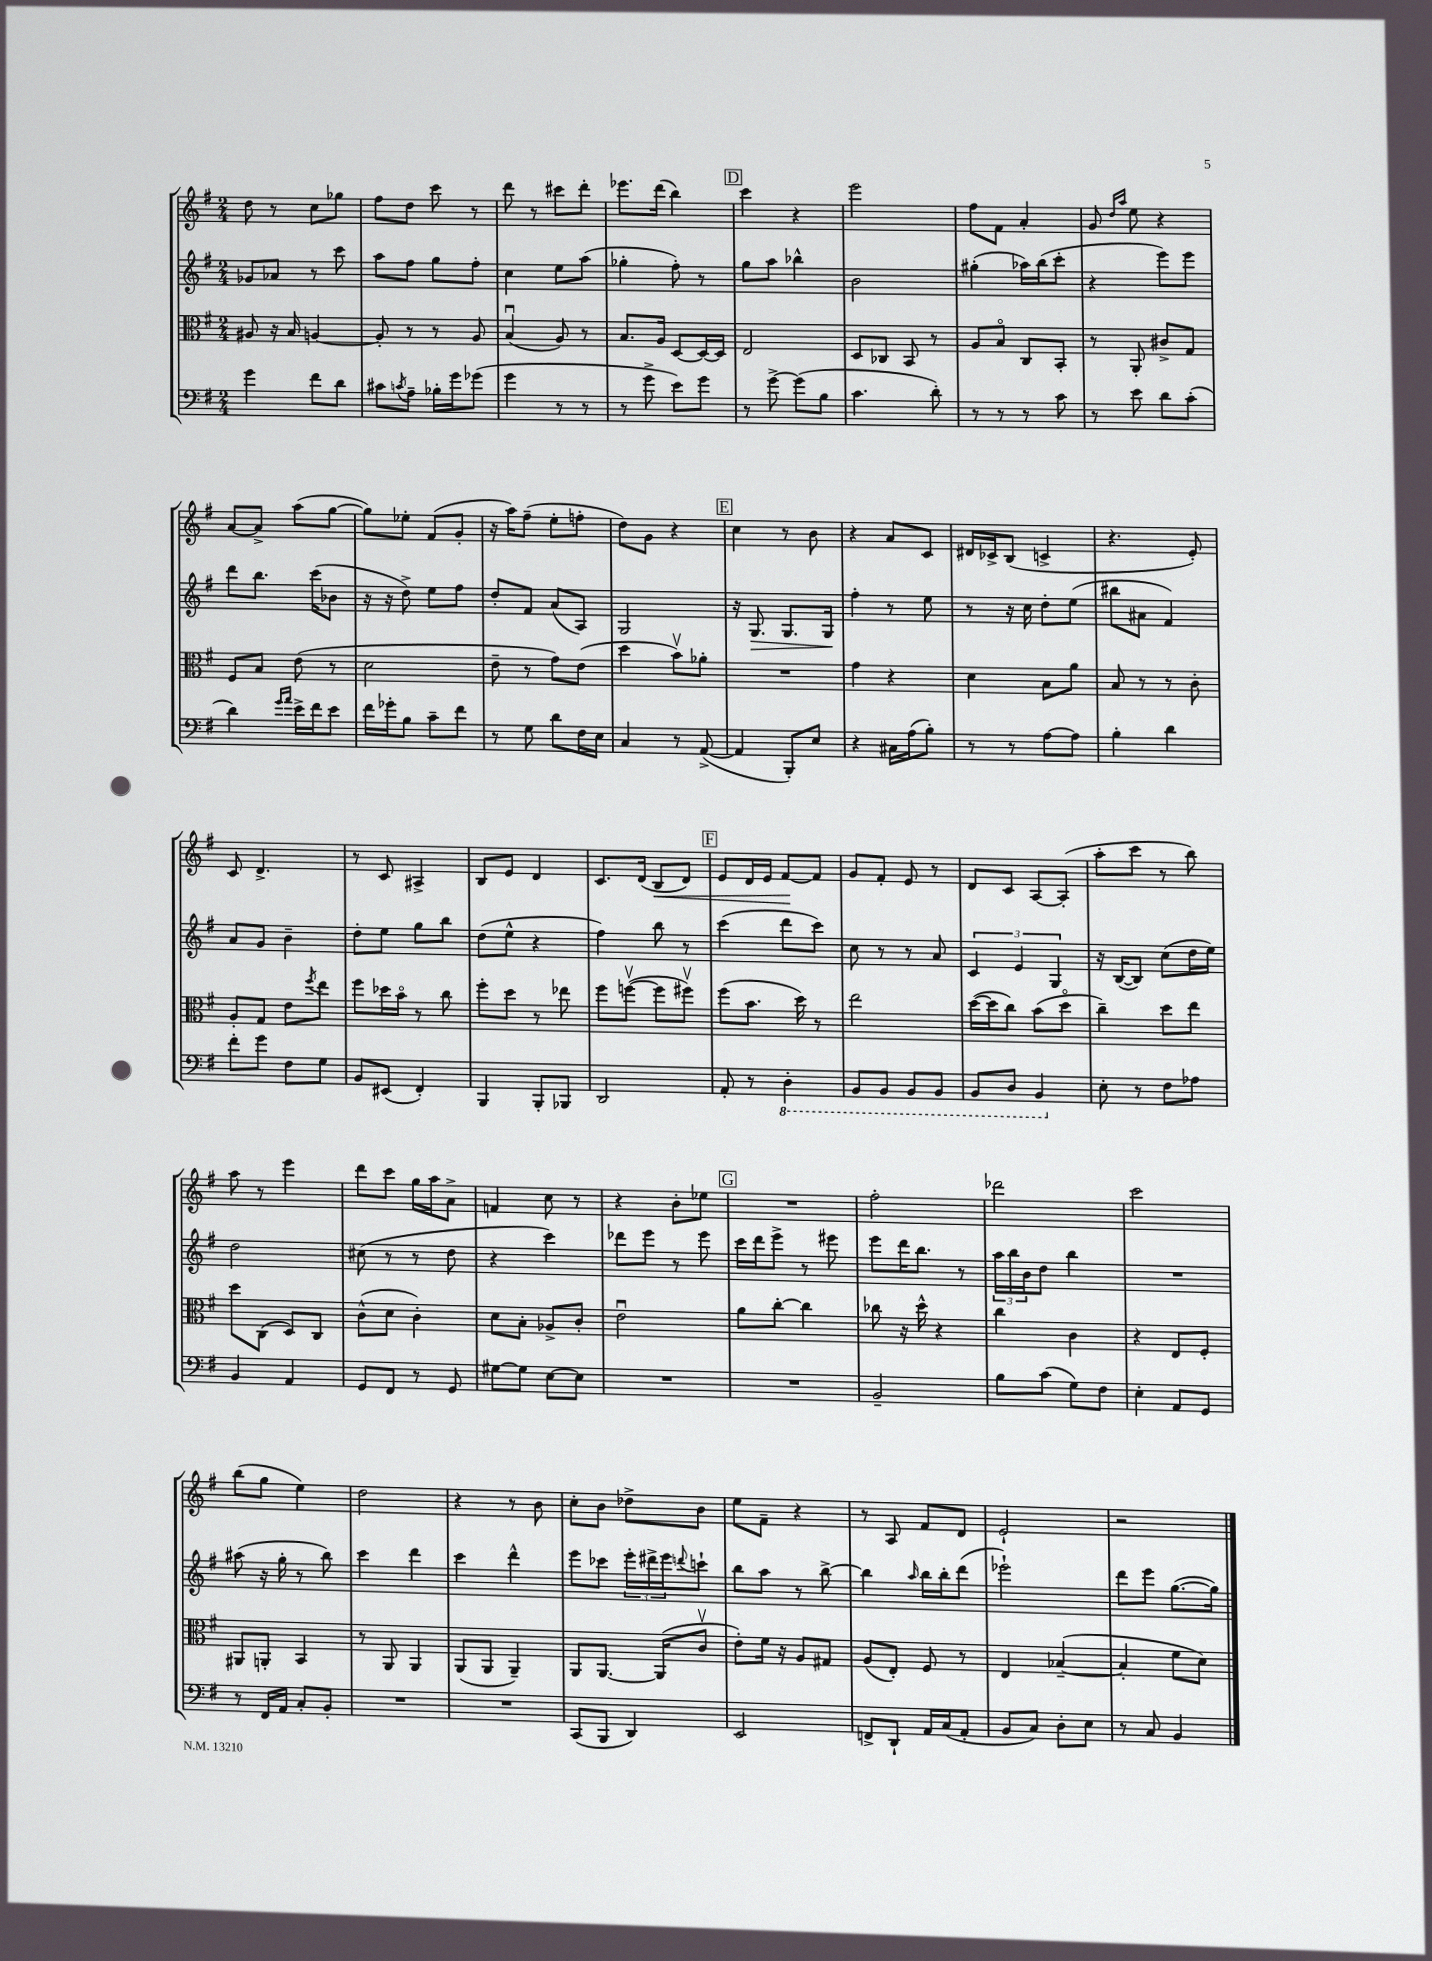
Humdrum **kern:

**kern	**kern	**kern	**kern
*staff4	*staff3	*staff2	*staff1
*clefF4	*clefC3	*clefG2	*clefG2
*k[f#]	*k[f#]	*k[f#]	*k[f#]
*M2/4	*M2/4	*M2/4	*M2/4
4g	8A#	8g-	8dd
.	16r	8a-	8r
.	16B	.	.
8f#	[4A	8r	8cc
8d	.	8ccc	8gg-
=	=	=	=
8c#	8A']	8aa	8ff#
8qc	.	.	.
8A~	8r	8ff#	8dd
16B-'	8r	8gg	8ccc
16g	.	.	.
(8g-	8A	8ff#'	8r
=	=	=	=
4g	(4Bu	4cc	8ddd
.	.	.	8r
8r	8A)	8ee	8ccc#
8r	8r	(8aa	8ddd'
=	=	=	=
8r	8.B	4gg-'	8.eee-
8g^	.	.	.
.	16A	.	(16ddd
8e)	[8D	8ff#')	4bb)
8g	16D_	8r	.
.	16D]	.	.
=	=	=	=
8r	2E	8gg	4ccc
[8g^	.	8aa	.
(8g]	.	4bb-^^	4r
8B	.	.	.
=	=	=	=
4.c	8D	2b	2eee
.	8C-	.	.
.	8BB	.	.
8d')	8r	.	.
=	=	=	=
8r	8A	(4gg#'	8ff#
8r	8Bo	.	8f#
8r	8C	16aa-)	4a'
.	.	(16bb	.
8c	8BB'	8ccc'	.
=	=	=	=
8r	8r	4r	8g
.	.	.	16qqdd
.	.	.	16qqaa
8e	8AA'	.	8ee
8d	8c#^	8eee)	4r
(8c'	8G	8eee	.
=	=	=	=
4d)	8F#	8ddd	[8a
.	8B	8.bb	8a^]
16qqg	.	.	.
16qqa	.	.	.
16e^	(8e	.	(8aa
16f#	.	(16ccc	.
8e	8r	8b-	[8gg
=	=	=	=
16f#	2d	16r	8gg])
16g-'	.	16r	.
8B	.	8dd^)	8ee-'
8c~	.	8ee	(8f#
8f#	.	8ff#	8g'
=	=	=	=
8r	8e~	8dd'	16r
.	.	.	16aa)
8G	8r	8f#	(8ff#~
8d	8g)	(8a	8ee'
16F#	(8e	8A)	8ff'
16E	.	.	.
=	=	=	=
4C	4dd	2G	8dd)
.	.	.	8g
8r	8bv)	.	4r
([8AA^	8a-'	.	.
=	=	=	=
4AA]	2r	16r	4cc
.	.	8.G	.
8BBB')	.	8.G	8r
8E	.	.	8b
.	.	16G	.
=	=	=	=
4r	4g	4ff#'	4r
16C#	4r	8r	8a
(16A	.	.	.
8B')	.	8ee	8c
=	=	=	=
8r	4d	8r	16d#
.	.	.	16c-^
8r	.	16r	(8B
.	.	16cc	.
[8A	8B	8dd'	4c^
8A]	8a	(8ee	.
=	=	=	=
4B'	8B	8bb#	4.r
.	8r	8a#	.
4d	8r	4f#)	.
.	8c'	.	8e')
=	=	=	=
8f#'	8A'	8a	8c
8g	8G	8g	4.d^
8F#	8e	4b~	.
.	8qff#	.	.
8G	8ee	.	.
=	=	=	=
8BB	8ff#	8dd'	8r
(8EE#	16dd-	8ee	8c
.	16bo	.	.
4FF#')	8r	8gg	4A#^
.	8cc	8bb	.
=	=	=	=
4BBB	8ff#'	(8dd	8B
.	8dd	8ee^^	8e
8BBB'	8r	4r	4d
8BBB-	8ee-	.	.
=	=	=	=
2DD	8ff#	4ff#)	8.c
.	([8ffv	.	.
.	.	.	(16d
.	8ff]	8bb	8B
.	8ff#v)	8r	8d)
=	=	=	=
8AA'	(8ff#	(4ccc	8e
8r	8.b	.	16d
.	.	.	16e
4DD'	.	8ddd	[8f#
.	16dd)	.	.
.	8r	8ccc)	8f#]
=	=	=	=
8BBB	2ee	8cc	8g
8BBB	.	8r	8f#'
8BBB	.	8r	8e
8BBB	.	8a	8r
=	=	=	=
8BBB	([16dd	6c	8d
.	16dd]	.	.
8DD	8cc)	.	8c
.	.	6e	.
4BBB	(8b	.	[8A
.	.	6G	.
.	8ddo	.	(8A']
=	=	=	=
8E'	4cc~)	16r	8aa'
.	.	([16B	.
8r	.	8B])	8ccc
8F#	8dd	(8cc	8r
8A-	8ee	16dd	8bb)
.	.	16ee)	.
=	=	=	=
4BB	8dd	2dd	8aa
.	(8C	.	8r
4AA	8D)	.	4eee
.	8C	.	.
=	=	=	=
8GG	(8c^^	(8cc#	8ddd
8FF#	8d	8r	8ccc
8r	4c')	8r	16gg
.	.	.	16aa
8GG	.	8dd	8a^
=	=	=	=
[8G#	8d	4r	4f
8G#]	8B'	.	.
[8E	8A-^	4ccc)	8cc
8E]	8c'	.	8r
=	=	=	=
2r	2eu	8ddd-	4r
.	.	8eee	.
.	.	8r	8b'
.	.	8eee	8ee-
=	=	=	=
2r	8a	16ccc	2r
.	.	16ddd	.
.	[8cc'	8eee^	.
.	4cc]	8r	.
.	.	8eee#	.
=	=	=	=
2BB~	8cc-	8eee	2ff#'
.	16r	16ddd	.
.	16dd^^	8.bb	.
.	4r	.	.
.	.	8r	.
=	=	=	=
8B	4cc	24aa	2ddd-
.	.	24bb	.
.	.	24b	.
(8c	.	8dd	.
8G)	4c	4bb	.
8F#	.	.	.
=	=	=	=
4E'	4r	2r	2ccc
8AA	8E	.	.
8GG	8F#'	.	.
=	=	=	=
8r	8AA#	(8aa#	(8bb
16FF#	8AA'	16r	8gg
16AA	.	16gg'	.
8C'	4BB	8r	4ee)
8BB'	.	8bb)	.
=	=	=	=
2r	8r	4ccc	2dd
.	8AA	.	.
.	4AA	4ddd	.
=	=	=	=
2r	(8AA	4ccc	4r
.	8AA	.	.
.	4AA~)	4ddd^^	8r
.	.	.	8b
=	=	=	=
(8CC	8AA	8eee	8cc'
8BBB	[8.AA	8ccc-	8b
4DD)	.	24eee'	8dd-^
.	.	24ddd#^	.
.	(16AA]	.	.
.	.	24eee	.
.	.	8qqddd	.
.	8cv	8ccc`	8b
=	=	=	=
2EE	8e')	8bb	8ee
.	16f#	8aa	8f#~
.	16r	.	.
.	8A	8r	4r
.	8G#	[8bb^	.
=	=	=	=
8FF^	(8A	4bb]	8r
8DD`	8E')	.	8A
.	.	16qqaa	.
16AA	8F#	16bb	8f#
(16C	.	16bb'	.
8AA'	8r	(8ddd	8d
=	=	=	=
8BB	4E	2eee-`)	2e`
8C)	.	.	.
8D'	([4B-~	.	.
8E	.	.	.
=	=	=	=
8r	4B-']	8ddd	2r
8C	.	8eee	.
4BB	8f#	([8.gg	.
.	8d)	.	.
.	.	16gg])	.
==	==	==	==
*-	*-	*-	*-
